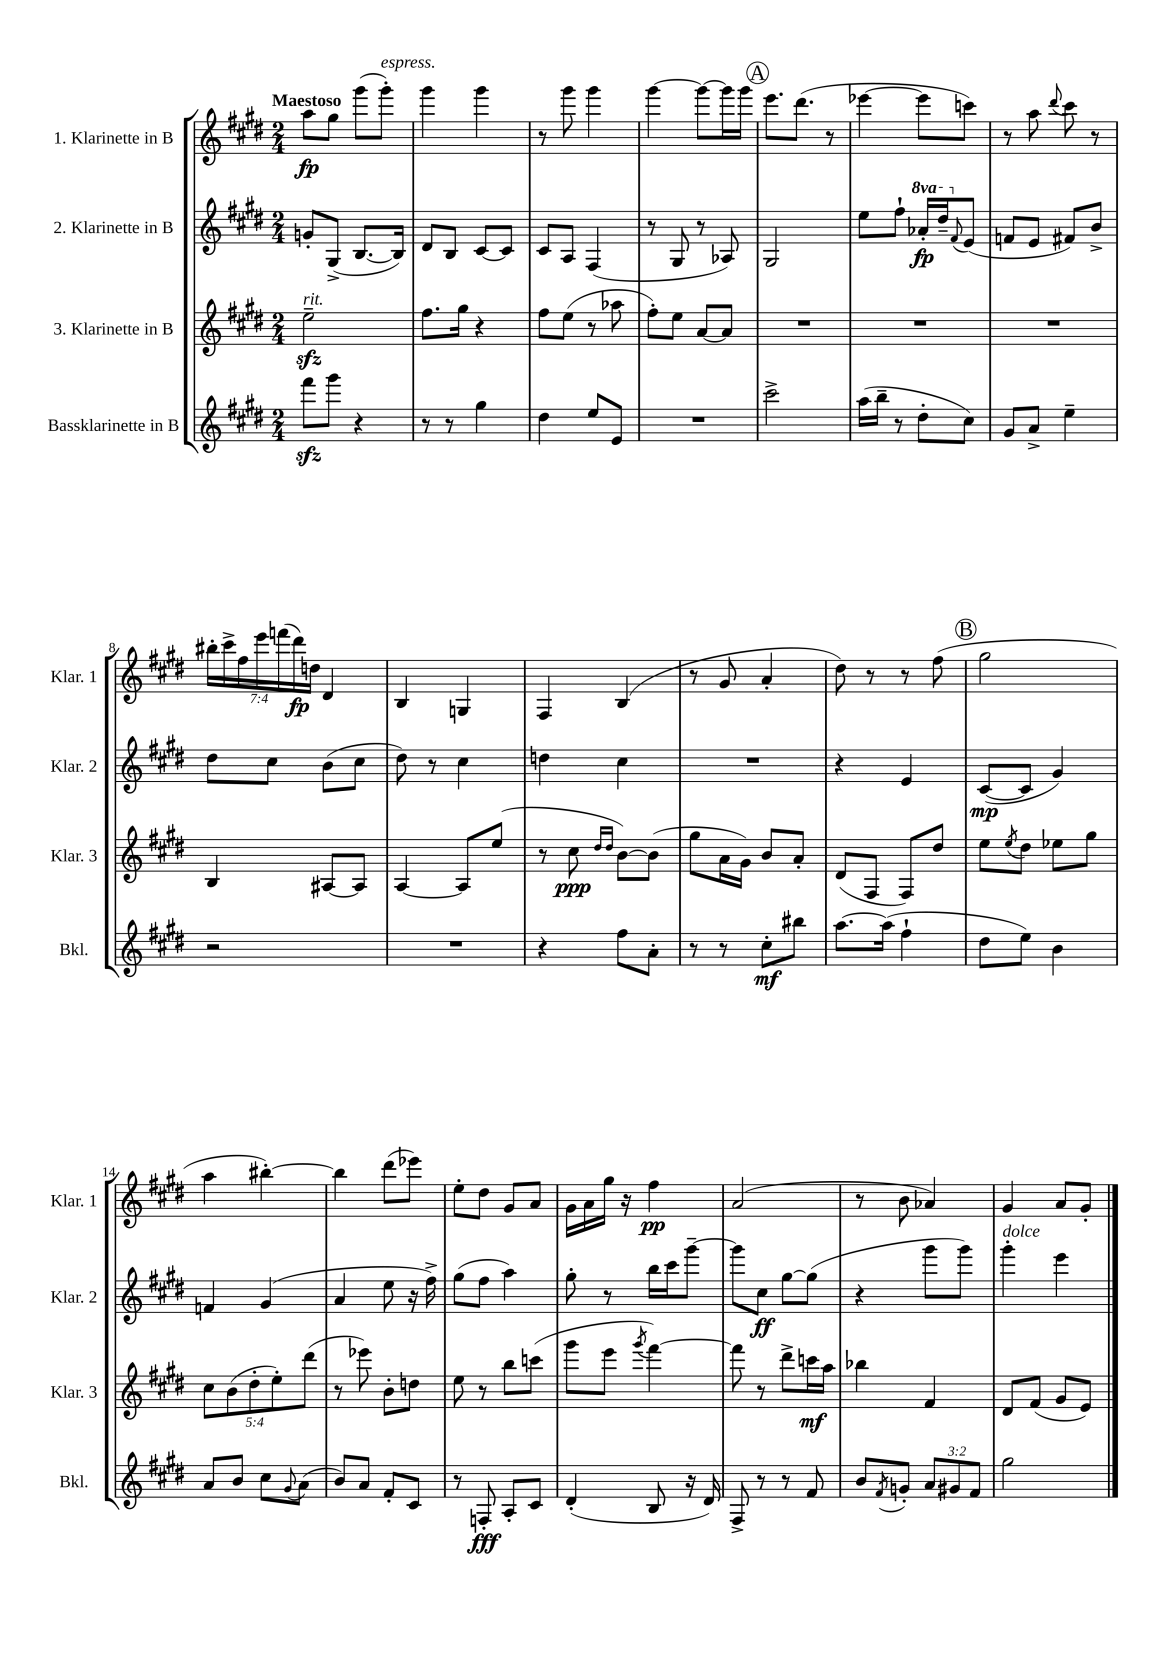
<<
\new StaffGroup <<
\new Staff = "s0" \with { instrumentName = "1. Klarinette in B" shortInstrumentName = "Klar. 1" } {
    \clef treble \key e \major \numericTimeSignature \time 2/4 \override Staff.TupletNumber.text = #tuplet-number::calc-fraction-text \tempo "Maestoso"
    a''8\fp gis''8 gis'''8( gis'''8-.^\markup { \italic "espress." }) |
    gis'''4 gis'''4 |
    r8 gis'''8 gis'''4 |
    gis'''4~ gis'''8~ gis'''16 gis'''16 |
    \mark \markup { \circle "A" } e'''8. dis'''8.( r8 |
    ees'''4~ ees'''8 c'''8) |
    r8 a''8 \appoggiatura { dis'''8 } cis'''8 r8 |
    \tuplet 7/4 { bis''16-. cis'''16-> fis''16 e'''16 f'''16( dis'''16\fp) d''16 } dis'4 |
    b4 g4 |
    fis4 b4( |
    r8 gis'8 a'4-. |
    dis''8) r8 r8 fis''8( |
    \mark \markup { \circle "B" } gis''2 |
    a''4 bis''4~-.) |
    bis''4 dis'''8( ees'''8) |
    e''8-. dis''8 gis'8 a'8 |
    gis'16 a'16 gis''16 r16 fis''4\pp |
    a'2( |
    r8 b'8 aes'4) |
    gis'4 a'8 gis'8-. \bar "|." |
}
\new Staff = "s1" \with { instrumentName = "2. Klarinette in B" shortInstrumentName = "Klar. 2" } {
    \clef treble \key e \major \numericTimeSignature \time 2/4 \set Staff.ottavationMarkups = #ottavation-simple-ordinals
    g'8-. gis8->( b8.~ b16) |
    dis'8 b8 cis'8~ cis'8 |
    cis'8 a8 fis4( |
    r8 gis8 r8 aes8) |
    \mark \markup { \circle "A" } gis2 |
    e''8 fis''8-! \ottava #1 aes''16-.\fp dis'''16-- \ottava #0 \appoggiatura { fis'8 } e'8( |
    f'8 e'8 fis'8) b'8-> |
    dis''8 cis''8 b'8( cis''8 |
    dis''8) r8 cis''4 |
    d''4 cis''4 |
    R2 |
    r4 e'4 |
    \mark \markup { \circle "B" } cis'8~\mp( cis'8 gis'4) |
    f'4 gis'4( |
    a'4 e''8 r16 fis''16->) |
    gis''8( fis''8 a''4) |
    gis''8-. r8 b''16 cis'''16 gis'''8~-- |
    gis'''8 cis''8\ff gis''8~ gis''8( |
    r4 gis'''8 gis'''8) |
    gis'''4-.^\markup { \italic "dolce" } e'''4 \bar "|." |
}
\new Staff = "s2" \with { instrumentName = "3. Klarinette in B" shortInstrumentName = "Klar. 3" } {
    \clef treble \key e \major \numericTimeSignature \time 2/4 \override Staff.TupletNumber.text = #tuplet-number::calc-fraction-text
    e''2--\sfz^\markup { \italic "rit." } |
    fis''8. gis''16 r4 |
    fis''8 e''8( r8 aes''8 |
    fis''8-.) e''8 a'8~ a'8 |
    \mark \markup { \circle "A" } R2 |
    R2 |
    R2 |
    b4 ais8~ ais8 |
    a4~ a8 e''8( |
    r8 cis''8\ppp \grace { dis''16 dis''16 } b'8~) b'8( |
    gis''8 a'16 gis'16) b'8 a'8-. |
    dis'8( fis8 fis8) dis''8 |
    \mark \markup { \circle "B" } e''8 \acciaccatura { e''8 } dis''8 ees''8 gis''8 |
    \tuplet 5/4 { cis''8 b'8( dis''8-. e''8-.) dis'''8( } |
    r8 ees'''8) b'8-. d''8 |
    e''8 r8 b''8 c'''8( |
    gis'''8 e'''8 \acciaccatura { gis'''8 } fis'''4~) |
    fis'''8 r8 dis'''8-> c'''16\mf a''16 |
    bes''4 fis'4 |
    dis'8 fis'8( gis'8 e'8) \bar "|." |
}
\new Staff = "s3" \with { instrumentName = "Bassklarinette in B" shortInstrumentName = "Bkl." } {
    \clef treble \key e \major \numericTimeSignature \time 2/4 \override Staff.TupletNumber.text = #tuplet-number::calc-fraction-text
    fis'''8\sfz gis'''8 r4 |
    r8 r8 gis''4 |
    dis''4 e''8 e'8 |
    R2 |
    \mark \markup { \circle "A" } cis'''2-> |
    a''16( b''16-- r8 dis''8-. cis''8) |
    gis'8 a'8-> e''4-- |
    r2 |
    R2 |
    r4 fis''8 a'8-. |
    r8 r8 cis''8-.\mf bis''8 |
    a''8.~ a''16( fis''4-! |
    \mark \markup { \circle "B" } dis''8 e''8) b'4 |
    a'8 b'8 cis''8 \appoggiatura { gis'8 } a'8( |
    b'8) a'8 fis'8-. cis'8 |
    r8 f8-.\fff a8-. cis'8 |
    dis'4-.( b8 r16 dis'16) |
    fis8-> r8 r8 fis'8 |
    b'8 \acciaccatura { fis'8 } g'8-. \tuplet 3/2 { a'8 gis'8 fis'8 } |
    gis''2 \bar "|." |
}
>>
>>
